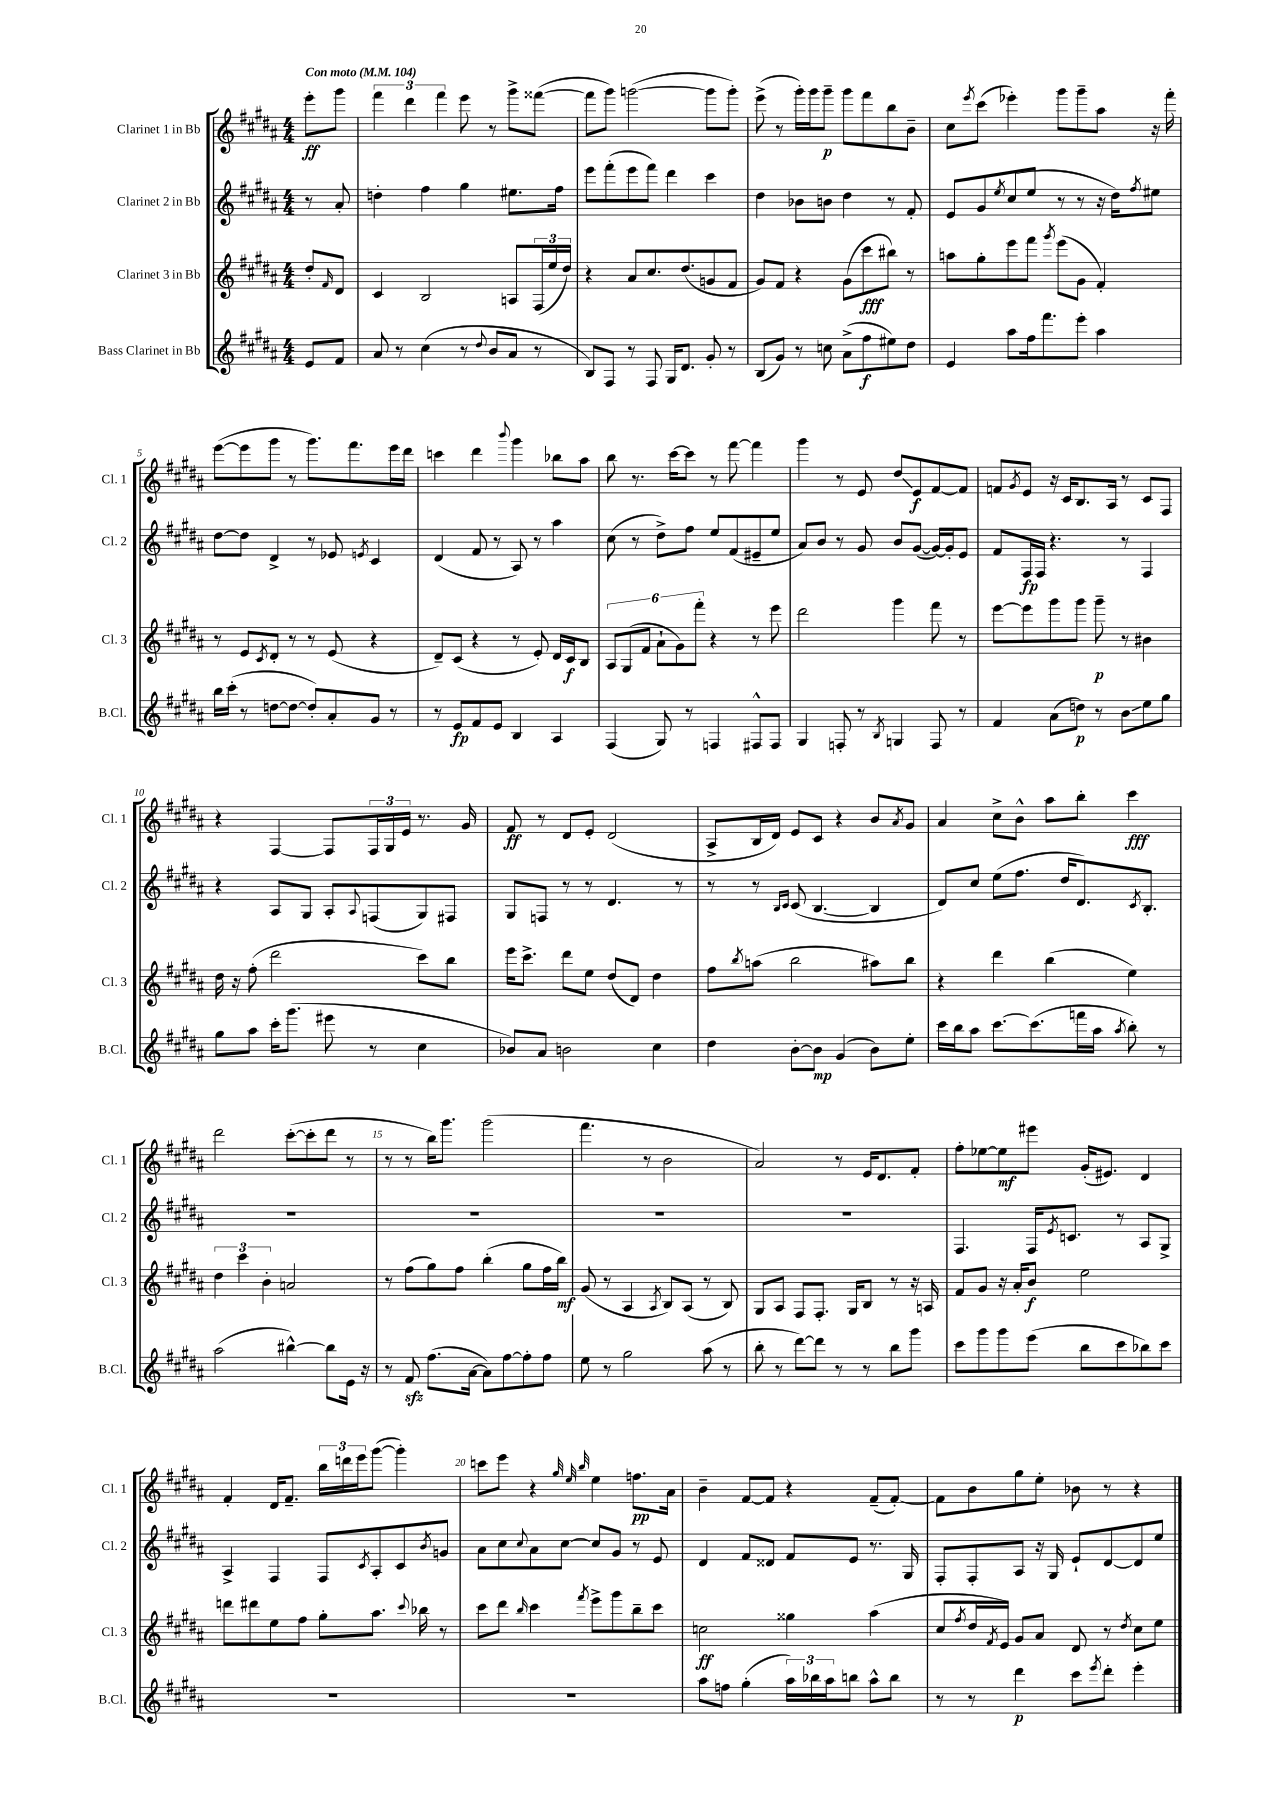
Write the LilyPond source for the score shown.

<<
\new StaffGroup <<
\new Staff = "s0" \with { instrumentName = "Clarinet 1 in Bb" shortInstrumentName = "Cl. 1" } {
    \clef treble \key b \major \numericTimeSignature \time 4/4 \partial 4 \tempo "Con moto" 4 = 104
    e'''8-.\ff gis'''8 |
    \tuplet 3/2 { fis'''4 dis'''4 fis'''4 } e'''8 r8 gis'''8-> fisis'''8~( |
    fisis'''8 gis'''8) g'''2~( g'''8 g'''8-.) |
    e'''8->( r8 gis'''16-.) gis'''16 gis'''8--\p gis'''8 fis'''8 b''8 b'8-- |
    cis''8 \acciaccatura { e'''8 } cis'''8( ees'''4-.) gis'''8 gis'''8-- ais''8 r16 fis'''16-. |
    e'''8~( e'''8 gis'''8 r8 gis'''8.) fis'''8. e'''16 dis'''16 |
    c'''4 dis'''4 \appoggiatura { b'''8 } gis'''4 bes''8 ais''8 |
    b''8 r8. cis'''16~ cis'''8 r8 fis'''8~ fis'''4 |
    gis'''4 r8 e'8 dis''8\glissando e'8\f fis'8~ fis'8 |
    f'8 \acciaccatura { gis'8 } e'8 r16 cis'16 b8. ais16 r8 cis'8 fis8 |
    r4 fis4~ fis8 \tuplet 3/2 { fis16 gis16 e'16 } r8. gis'16 |
    fis'8\ff r8 dis'8 e'8-. dis'2( |
    ais8-> b16 dis'16) e'8 cis'8 r4 b'8 \acciaccatura { ais'8 } gis'8 |
    ais'4 cis''8-> b'8-^ ais''8 b''8-. cis'''4\fff |
    dis'''2 cis'''8~-.( cis'''8-. dis'''8 r8 |
    r8 r8 b''16) gis'''8. gis'''2( |
    fis'''4. r8 b'2 |
    ais'2) r8 e'16 dis'8. fis'8-. |
    fis''8-. ees''8~ ees''8\mf eis'''8 gis'16-.( eis'8.) dis'4 |
    fis'4-. dis'16 fis'8.-- \tuplet 3/2 { b''16 d'''16 e'''16 } gis'''8~( gis'''4-.) |
    c'''8 e'''8 r4 \grace { gis''32 e''32 b''32 } e''4 f''8.\pp ais'16 |
    b'4-- fis'8~ fis'8 r4 fis'8--( fis'8~-.) |
    fis'8 b'8 gis''8 e''8-. bes'8 r8 r4 \bar "|." |
}
\new Staff = "s1" \with { instrumentName = "Clarinet 2 in Bb" shortInstrumentName = "Cl. 2" } {
    \clef treble \key b \major \numericTimeSignature \time 4/4 \partial 4
    r8 ais'8-. |
    d''4-. fis''4 gis''4 eis''8. fis''16 |
    e'''8 fis'''8-.( e'''8 fis'''8) dis'''4 cis'''4 |
    dis''4 bes'8 b'8 dis''4 r8 fis'8-. |
    e'8 gis'8 \acciaccatura { e''8 } cis''8( e''8 r8 r8 r16 dis''16) \acciaccatura { fis''8 } eis''8 |
    dis''8~ dis''8 dis'4-> r8 ees'8 \acciaccatura { e'8 } cis'4 |
    dis'4( fis'8 r8 ais8) r8 ais''4 |
    cis''8( r8 dis''8->) fis''8 e''8 fis'8( eis'8-- e''8 |
    ais'8) b'8 r8 gis'8 b'8 gis'8~( gis'16~) gis'16-. e'8 |
    fis'8 fis16\fp fis16 r4. r8 fis4 |
    r4 ais8 gis8 ais8-. \appoggiatura { ais8 } f8( gis8) fis8 |
    gis8 f8 r8 r8 dis'4. r8 |
    r8 r8 \grace { b16 cis'16 } cis'8( b4.~ b4 |
    dis'8) cis''8 e''8( fis''8. dis''16 dis'8.) \acciaccatura { cis'8 } b8.-. |
    R1 |
    R1 |
    R1 |
    R1 |
    fis4. fis16 \acciaccatura { e'8 } c'8. r8 ais8 gis8-> |
    ais4-> fis4 fis8 \acciaccatura { cis'8 } ais8-. cis'8 \acciaccatura { b'8 } g'8 |
    ais'8 cis''8 \appoggiatura { cis''8 } ais'8 cis''8~ cis''8 gis'8 r8 e'8 |
    dis'4 fis'8 disis'8 fis'8 e'8 r8. gis16 |
    fis8-. fis8-. ais8 r16 gis16 e'8-! dis'8~ dis'8 e''8 \bar "|." |
}
\new Staff = "s2" \with { instrumentName = "Clarinet 3 in Bb" shortInstrumentName = "Cl. 3" } {
    \clef treble \key b \major \numericTimeSignature \time 4/4 \partial 4
    dis''8-. \grace { fis'16 } dis'8 |
    cis'4 b2 a8 \tuplet 3/2 { fis16( e''16 dis''16) } |
    r4 ais'8 cis''8. dis''8.( g'8 fis'8 |
    gis'8) fis'8 r4 gis'8( cis'''8\fff bis''8) r8 |
    a''8 gis''8-. e'''8 fis'''8 \acciaccatura { gis'''8 } e'''8( gis'8 fis'4-.) |
    r8 e'8 \acciaccatura { cis'8 } dis'8-. r8 r8 e'8( r4 |
    dis'8--) cis'8( r4 r8 e'8-.) dis'16 cis'16\f b8 |
    \tuplet 6/4 { ais8 gis8( fis'8 ais'8-! gis'8) fis'''8-. } r4 r8 e'''8 |
    dis'''2 gis'''4 fis'''8 r8 |
    e'''8~ e'''8 gis'''8 gis'''8 gis'''8--\p r8 bis'4 |
    dis''16 r16 fis''8-.( dis'''2 cis'''8) b''8 |
    e'''16 cis'''8.-> dis'''8 e''8 dis''8( dis'8) dis''4 |
    fis''8 \acciaccatura { b''8 } a''8( b''2 ais''8) b''8 |
    r4 dis'''4 b''4( e''4) |
    \tuplet 3/2 { dis''4 cis'''4 b'4-. } a'2 |
    r8 fis''8( gis''8) fis''8 b''4-.( gis''8 fis''16 b''16\mf) |
    gis'8( r8 ais4 \acciaccatura { ais8 } b8) ais8( r8 b8) |
    gis8 ais8 fis8 fis8.-. gis16 b8 r8 r16 a16 |
    fis'8 gis'8 r16 ais'16-. b'8\f e''2 |
    d'''8 dis'''8 e''8 fis''8 gis''8-. ais''8. \appoggiatura { cis'''8 } bes''16 r8 |
    cis'''8 dis'''8 \grace { b''16 } cis'''4 \acciaccatura { fis'''8 } e'''8-> gis'''8 b''8-- cis'''8 |
    c''2\ff gisis''4 ais''4( |
    cis''8 \acciaccatura { fis''8 } dis''16 \acciaccatura { fis'8 } e'16) gis'8 ais'8 dis'8 r8 \acciaccatura { dis''8 } cis''8 e''8 \bar "|." |
}
\new Staff = "s3" \with { instrumentName = "Bass Clarinet in Bb" shortInstrumentName = "B.Cl." } {
    \clef treble \key b \major \numericTimeSignature \time 4/4 \partial 4
    e'8 fis'8 |
    ais'8 r8 cis''4( r8 \appoggiatura { dis''8 } b'8 ais'8 r8 |
    b8) fis8 r8 fis8 gis16 dis'8. gis'8-. r8 |
    b8( gis'8) r8 c''8 ais'8->( fis''8\f eis''8) dis''8 |
    e'4 ais''8 fis''16 fis'''8. e'''8-. ais''4 |
    b''16 cis'''16-.( r8 d''8~ d''8~ d''8-.) ais'8-. gis'8 r8 |
    r8 e'8\fp fis'8 e'8 b4 ais4 |
    fis4( gis8) r8 f4 fis8-^ fis8 |
    gis4 f8-. r8 \acciaccatura { b8 } g4 f8 r8 |
    fis'4 ais'8( d''8\p) r8 b'8\glissando e''8 gis''8 |
    gis''8 ais''8 cis'''16-. gis'''8.( eis'''8 r8 cis''4 |
    bes'8) ais'8 b'2 cis''4 |
    dis''4 b'8~-. b'8\mp gis'4( b'8) e''8-. |
    cis'''16 b''16 ais''8 cis'''8.~ cis'''8.( f'''16 ais''16 \acciaccatura { ais''8 } b''8-.) r8 |
    ais''2( bis''4~-^) bis''8 e'16 r16 |
    r8 fis'8\sfz fis''8.( ais'16~ ais'8) fis''8~ fis''8-. fis''8 |
    e''8 r8 gis''2 ais''8( r8 |
    b''8-. r8 dis'''8~) dis'''8 r8 r8 b''8 gis'''8 |
    cis'''8 gis'''8 gis'''8 e'''8( b''8 cis'''8 bes''8) cis'''8 |
    R1 |
    R1 |
    ais''8 f''8 gis''4-.( \tuplet 3/2 { ais''16) bes''16 ais''16 } b''8 ais''8-^ b''8 |
    r8 r8 dis'''4\p cis'''8 \acciaccatura { e'''8 } dis'''8-. e'''4-. \bar "|." |
}
>>
>>
\layout { \context { \Score \override BarNumber.break-visibility = ##(#f #t #t) barNumberVisibility = #(every-nth-bar-number-visible 5) } }
